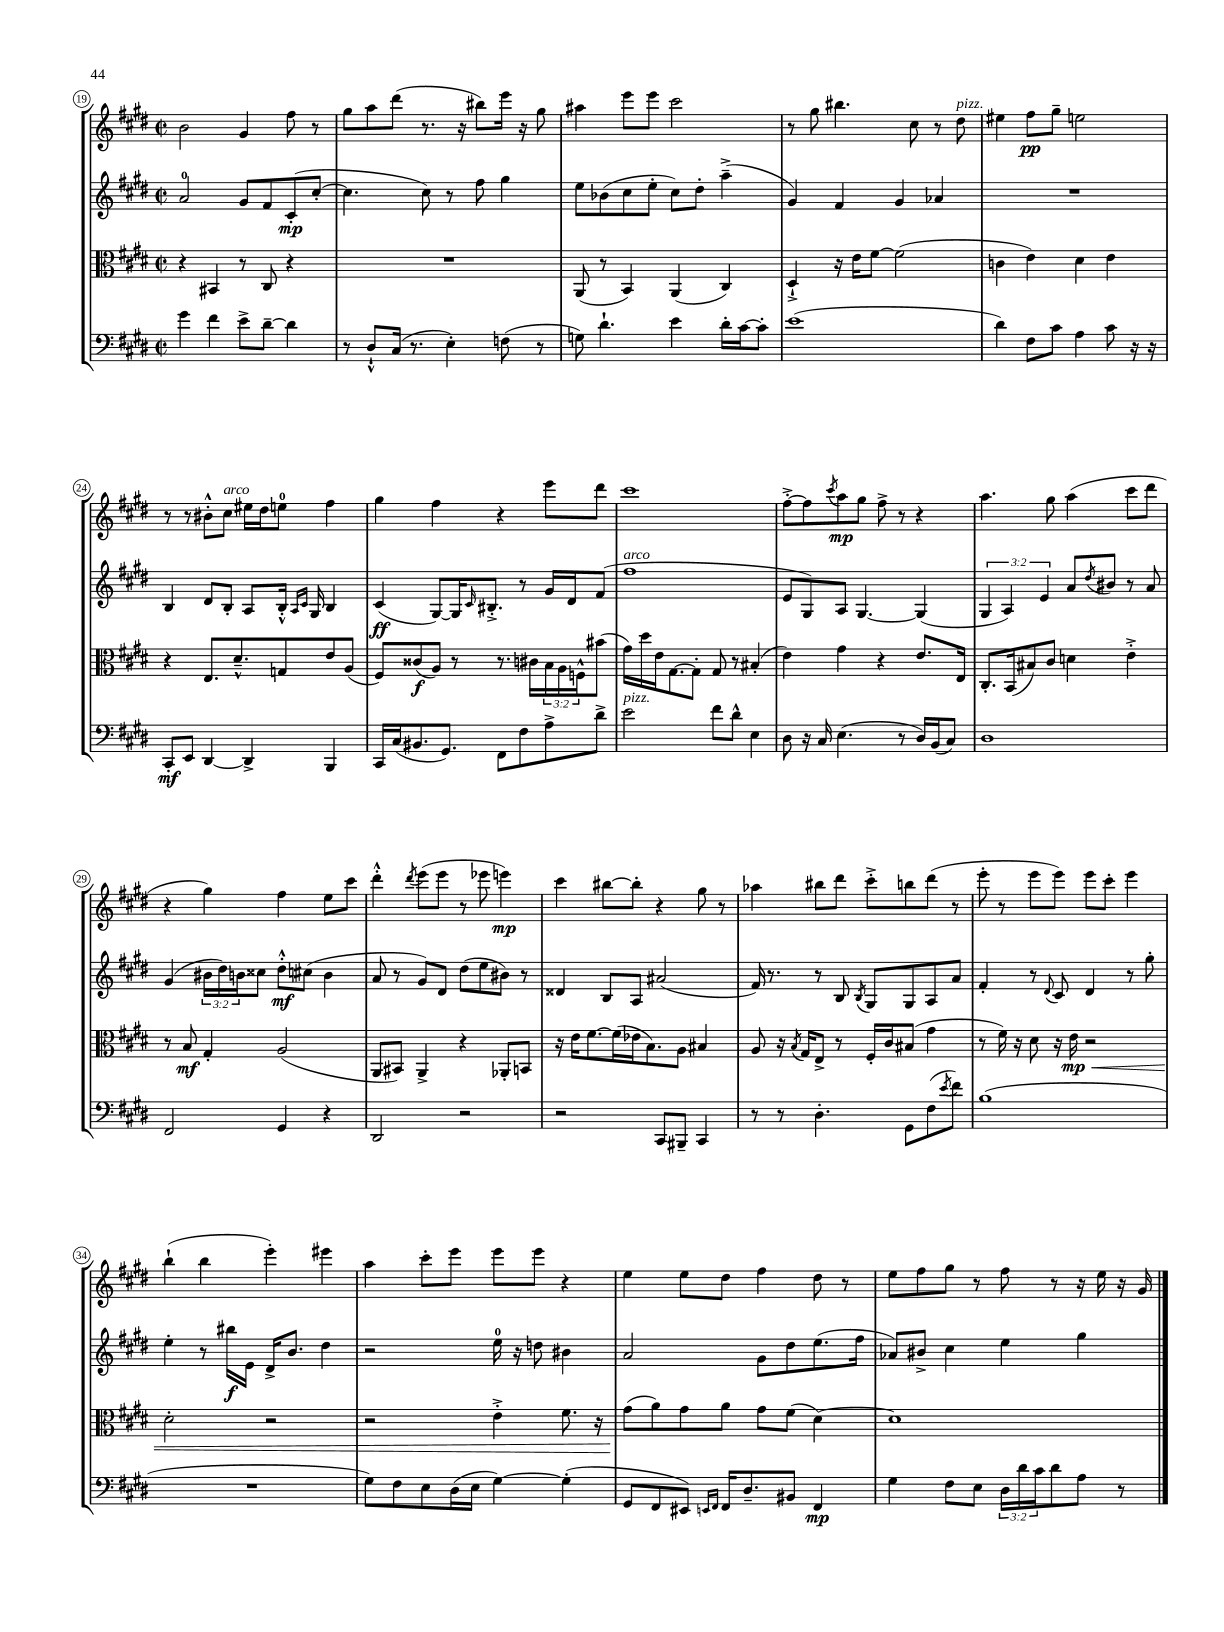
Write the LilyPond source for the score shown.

<<
\new StaffGroup <<
\new Staff = "s0" {
    \clef treble \key e \major \defaultTimeSignature \time 2/2
    b'2 gis'4 fis''8 r8 |
    gis''8 a''8 dis'''8( r8. r16 bis''8) e'''16 r16 gis''8 |
    ais''4 e'''8 e'''8 cis'''2 |
    r8 gis''8 bis''4. cis''8 r8 dis''8^\markup { \italic "pizz." } |
    eis''4 fis''8\pp gis''8-- e''2 |
    r8 r8 bis'8-.-^ cis''8^\markup { \italic "arco" } eis''16 dis''16 e''8-0 fis''4 |
    gis''4 fis''4 r4 e'''8 dis'''8 |
    cis'''1 |
    fis''8~-.-> fis''8 \acciaccatura { cis'''8 } a''8\mp gis''8 fis''8-> r8 r4 |
    a''4. gis''8 a''4( cis'''8 dis'''8 |
    r4 gis''4) fis''4 e''8 cis'''8 |
    dis'''4-.-^ \acciaccatura { dis'''8 } e'''8( e'''8 r8 ees'''8 e'''4\mp) |
    cis'''4 bis''8~ bis''8-. r4 gis''8 r8 |
    aes''4 bis''8 dis'''8 cis'''8-.-> b''8 dis'''8( r8 |
    e'''8-. r8 e'''8 e'''8) e'''8 cis'''8-. e'''4 |
    b''4-!( b''4 e'''4-.) eis'''4 |
    a''4 cis'''8-. e'''8 e'''8 e'''8 r4 |
    e''4 e''8 dis''8 fis''4 dis''8 r8 |
    e''8 fis''8 gis''8 r8 fis''8 r8 r16 e''16 r16 gis'16 \bar "|." |
}
\new Staff = "s1" {
    \clef treble \key e \major \defaultTimeSignature \time 2/2 \override Staff.TupletNumber.text = #tuplet-number::calc-fraction-text
    a'2-0 gis'8 fis'8 cis'8-.\mp( cis''8~-. |
    cis''4. cis''8) r8 fis''8 gis''4 |
    e''8 bes'8( cis''8 e''8-. cis''8) dis''8-. a''4--->( |
    gis'4) fis'4 gis'4 aes'4 |
    R1 |
    b4 dis'8 b8-. a8 b16-.-^ \grace { a16 cis'16 } gis16 b4 |
    cis'4\ff( gis8~) gis16 \grace { cis'16 } bis8.-.-> r8 gis'16 dis'16 fis'8( |
    fis''1^\markup { \italic "arco" } |
    e'8 gis8) a8 gis4.~ gis4( |
    \tuplet 3/2 { gis4 a4) e'4 } a'8 \acciaccatura { dis''8 } bis'8 r8 a'8 |
    gis'4( \tuplet 3/2 { bis'16 dis''16) b'16 } cisis''8 dis''8-.-^\mf cis''8( b'4 |
    a'8 r8 gis'8) dis'8 dis''8( e''8 bis'8) r8 |
    disis'4 b8 a8 ais'2( |
    fis'16) r8. r8 b8 \acciaccatura { b8 } gis8 gis8 a8 a'8 |
    fis'4-. r8 \appoggiatura { dis'8 } cis'8 dis'4 r8 gis''8-. |
    e''4-. r8 bis''16\f e'16 dis'16-> b'8. dis''4 |
    r2 e''16-0 r16 d''8 bis'4 |
    a'2 gis'8 dis''8 e''8.( fis''16 |
    aes'8) bis'8-> cis''4 e''4 gis''4 \bar "|." |
}
\new Staff = "s2" {
    \clef alto \key e \major \defaultTimeSignature \time 2/2 \override Staff.TupletNumber.text = #tuplet-number::calc-fraction-text
    r4 bis,4 r8 cis8 r4 |
    R1 |
    a,8( r8 b,4) a,4( cis4) |
    dis4-!-> r16 e'16 fis'8~ fis'2( |
    c'4 e'4) dis'4 e'4 |
    r4 e8. dis'8.---^ g8 e'8 a8( |
    fis8) cisis'8\f( a8) r8 r8. cis'16 \tuplet 3/2 { b16 a16 f16-^ } bis'8( |
    gis'16) dis''16 e'16 gis8.~ gis8-. gis8 r8 bis4-.( |
    e'4) gis'4 r4 e'8. e16 |
    cis8.-. b,16( bis8) cis'8 d'4 e'4-.-> |
    r8 b8\mf gis4-. a2( |
    a,8 bis,8) a,4-> r4 aes,8-. b,8 |
    r16 e'16 fis'8.~ fis'16( ees'16 b8.) a8 bis4 |
    a8 r16 \acciaccatura { b8 } gis16 e8-> r8 fis16-. cis'16 bis8( gis'4 |
    r8 fis'16) r16 dis'8 r16 e'16\mp\< r2 |
    dis'2-. r2 |
    r2 e'4-.-> fis'8. r16 |
    gis'8\!( a'8) gis'8 a'8 gis'8 fis'8( dis'4~) |
    dis'1 \bar "|." |
}
\new Staff = "s3" {
    \clef bass \key e \major \defaultTimeSignature \time 2/2 \override Staff.TupletNumber.text = #tuplet-number::calc-fraction-text
    gis'4 fis'4 e'8-> dis'8~-- dis'4 |
    r8 dis8-!-^ cis16( r8. e4-.) f8( r8 |
    g8) dis'4.-! e'4 dis'16-. cis'16~ cis'8-. |
    e'1( |
    dis'4) fis8 cis'8 a4 cis'8 r16 r16 |
    cis,8-.\mf e,8 dis,4~ dis,4-> b,,4 |
    cis,16 cis16( bis,8. gis,8.) fis,8 fis8 a8-> dis'8-> |
    e'2^\markup { \italic "pizz." } fis'8 dis'8-^ e4 |
    dis8 r16 cis16 e4.( r8 dis16) b,16( cis8) |
    dis1 |
    fis,2 gis,4 r4 |
    dis,2 r2 |
    r2 cis,8 bis,,8-- cis,4 |
    r8 r8 dis4.-. gis,8 fis8( \acciaccatura { e'8 } fis'8) |
    b1( |
    R1 |
    gis8) fis8 e8 dis16( e16 gis4~) gis4-.( |
    gis,8 fis,8 eis,8) \grace { e,16 fis,16 } fis,16 dis8.-- bis,8 fis,4\mp |
    gis4 fis8 e8 \tuplet 3/2 { dis16 dis'16 cis'16 } dis'8 a8 r8 \bar "|." |
}
>>
>>
\layout { \context { \Score currentBarNumber = #19 \override BarNumber.stencil = #(make-stencil-circler 0.1 0.3 ly:text-interface::print) } }
